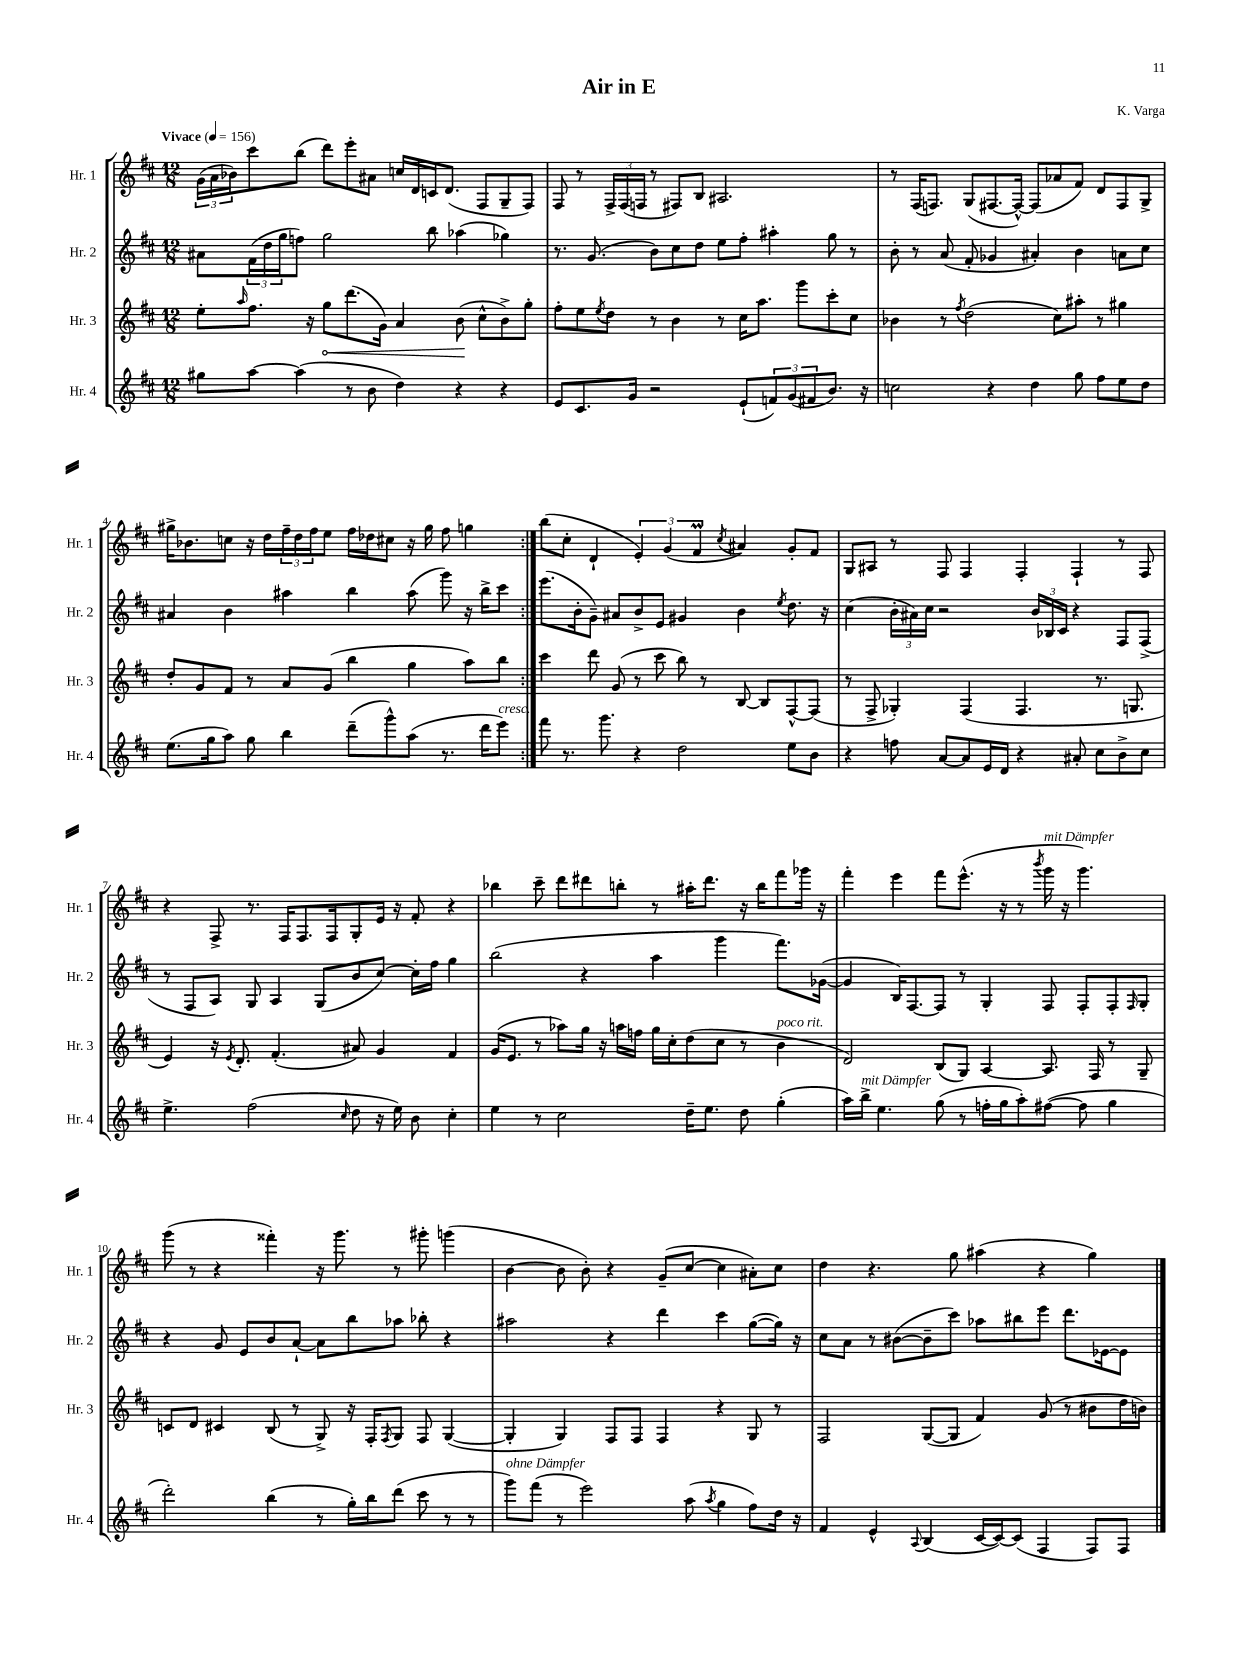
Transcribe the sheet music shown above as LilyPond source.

\header { title = "Air in E" composer = "K. Varga" }
<<
\new StaffGroup <<
\new Staff = "s0" \with { instrumentName = "Hr. 1" shortInstrumentName = "Hr. 1" } {
    \clef treble \key d \major \numericTimeSignature \time 12/8 \tempo "Vivace" 4 = 156
    \repeat volta 2 { \tuplet 3/2 { g'16( a'16 bes'16) } cis'''8 b''8( d'''8) e'''8-. ais'8 c''16 d'16 c'16 d'8.( fis8 g8-- fis8) |
    fis8 r8 \tuplet 3/2 { fis16-> fis16( f16 } r8 fis8) b8 ais2. |
    r8 fis16( f8.) g8( fis8.~ fis16~-^) fis8( aes'8 fis'8) d'8 fis8 g8-> |
    gis''16-> bes'8. c''8 r16 d''16 \tuplet 3/2 { fis''16-- d''16 fis''16 } e''8 fis''16 des''16 cis''8 r16 gis''16 fis''8 g''4 | }
    b''8( cis''8-. d'4-! \tuplet 3/2 { e'4-.) g'4( fis'4\prall } \acciaccatura { cis''8 } ais'4) g'8-. fis'8 |
    g8 ais8 r8 fis8 fis4 fis4-. fis4-! r8 fis8 |
    r4 fis8-> r8. fis16 fis8. fis16 g8-. e'16 r16 fis'8-. r4 |
    bes''4 cis'''8-- d'''8 dis'''8 b''8-. r8 ais''16-. dis'''8. r16 b''16 fis'''8 ges'''16 r16 |
    fis'''4-. e'''4 fis'''8 e'''8.-^( r16 r8 \acciaccatura { b'''8 } g'''16^\markup { \italic "mit Dämpfer" } r16 g'''4.) |
    g'''8( r8 r4 fisis'''4-.) r16 g'''8. r8 gis'''8-. g'''4( |
    b'4~ b'8 b'8-.) r4 g'8--( cis''8~ cis''4 ais'8-.) cis''8 |
    d''4 r4. g''8 ais''4( r4 g''4) \bar "|." |
}
\new Staff = "s1" \with { instrumentName = "Hr. 2" shortInstrumentName = "Hr. 2" } {
    \clef treble \key d \major \numericTimeSignature \time 12/8
    \repeat volta 2 { ais'8 \tuplet 3/2 { fis'16( d''16 g''16 } f''8) g''2 b''8 aes''4( ges''4) |
    r8. g'8.( b'8) cis''8 d''8 e''8 fis''8-. ais''4-. g''8 r8 |
    b'8-. r8 a'8( fis'8-. ges'4 ais'4-.) b'4 a'8 cis''8 |
    ais'4 b'4 ais''4 b''4 ais''8( g'''8) r16 b''16-> cis'''8 | }
    e'''8.( b'16-. g'8--) ais'8 b'8-> e'8 gis'4 b'4 \acciaccatura { e''8 } d''8. r16 |
    cis''4( \tuplet 3/2 { b'16-. ais'16) cis''16 } r2 \tuplet 3/2 { b'16 bes16 cis'16 } r4 fis8 fis8->( |
    r8 fis8 a8) g8 a4 g8( b'8 cis''8~) cis''16-. fis''16 g''4 |
    b''2( r4 a''4 g'''4 fis'''8.) ges'16~( |
    ges'4 b16) fis8.~ fis8 r8 g4-. fis8 fis8-. fis8-. \grace { fis16 } g8-. |
    r4 g'8 e'8 b'8 a'8~-! a'8 b''8 aes''8 bes''8-. r4 |
    ais''2 r4 d'''4 cis'''4 g''8~( g''16) r16 |
    cis''8 a'8 r8 bis'8~( bis'8-- cis'''8) aes''8 bis''8 e'''8 d'''8. ees'16~ ees'8 \bar "|." |
}
\new Staff = "s2" \with { instrumentName = "Hr. 3" shortInstrumentName = "Hr. 3" } {
    \clef treble \key d \major \numericTimeSignature \time 12/8
    \repeat volta 2 { e''8-. \grace { a''16 } fis''8. r16 \once \override Hairpin.circled-tip = ##t g''8\< d'''8.( g'16) a'4 b'8\!( cis''8-^ b'8->) g''8-. |
    fis''8-. e''8 \acciaccatura { e''8 } d''8 r8 b'4 r8 cis''16 a''8. g'''8 cis'''8-. cis''8 |
    bes'4 r8 \acciaccatura { fis''8 } d''2( cis''8) ais''8-. r8 gis''4 |
    d''8-. g'8 fis'8 r8 a'8 g'8( b''4 g''4 a''8) b''8 | }
    cis'''4 d'''8 g'8( r8 cis'''8 b''8) r8 b8~ b8 fis8~-^ fis8( |
    r8 fis8-> ges4-.) fis4( fis4. r8. g8. |
    e'4) r16 \acciaccatura { e'8 } d'8.-. fis'4.-.( ais'8) g'4 fis'4 |
    g'16( e'8. r8 aes''8) g''16 r16 a''16 f''16 g''16 cis''16-. d''8( cis''8 r8 b'4^\markup { \italic "poco rit." } |
    d'2) b8( g8) a4~ a8. fis16 r8 g8-- |
    c'8 d'8 cis'4 b8( r8 g8->) r16 fis16-. \acciaccatura { fis8 } g8 fis8 g4~( |
    g4-. g4) fis8 fis8 fis4 r4 g8 r8 |
    fis2 g8~( g8 fis'4) g'8( r8 bis'8 d''16 b'16) \bar "|." |
}
\new Staff = "s3" \with { instrumentName = "Hr. 4" shortInstrumentName = "Hr. 4" } {
    \clef treble \key d \major \numericTimeSignature \time 12/8
    \repeat volta 2 { gis''8 a''8~ a''4( r8 b'8 d''4) r4 r4 |
    e'8 cis'8. g'16 r2 e'8-!( \tuplet 3/2 { f'8) g'8( fis'8 } b'8.) r16 |
    c''2 r4 d''4 g''8 fis''8 e''8 d''8 |
    e''8.( g''16 a''8) g''8 b''4 d'''8--( g'''8-^) a''8( r8. d'''16 e'''8^\markup { \italic "cresc." }) | }
    fis'''8 r8. g'''8. r4 d''2 e''8 b'8 |
    r4 f''8 a'8~ a'8 e'16 d'16 r4 ais'8-. cis''8 b'8-> cis''8 |
    e''4.-> fis''2( \grace { cis''16 } d''8 r16 e''16) b'8 cis''4-. |
    e''4 r8 cis''2 d''16-- e''8. d''8 g''4-.( |
    a''16) b''16->^\markup { \italic "mit Dämpfer" } e''4. g''8( r8 f''16-. g''16 a''8-.) fis''8~( fis''8 g''4 |
    d'''2-.) b''4( r8 g''16-.) b''16 d'''8( cis'''8 r8 r8 |
    g'''8^\markup { \italic "ohne Dämpfer" }) fis'''8( r8 e'''2) a''8( \acciaccatura { a''8 } g''4 fis''8) d''16 r16 |
    fis'4 e'4-^ \appoggiatura { a8 } b4( cis'16~ cis'16~) cis'8( fis4 fis8) fis8 \bar "|." |
}
>>
>>
